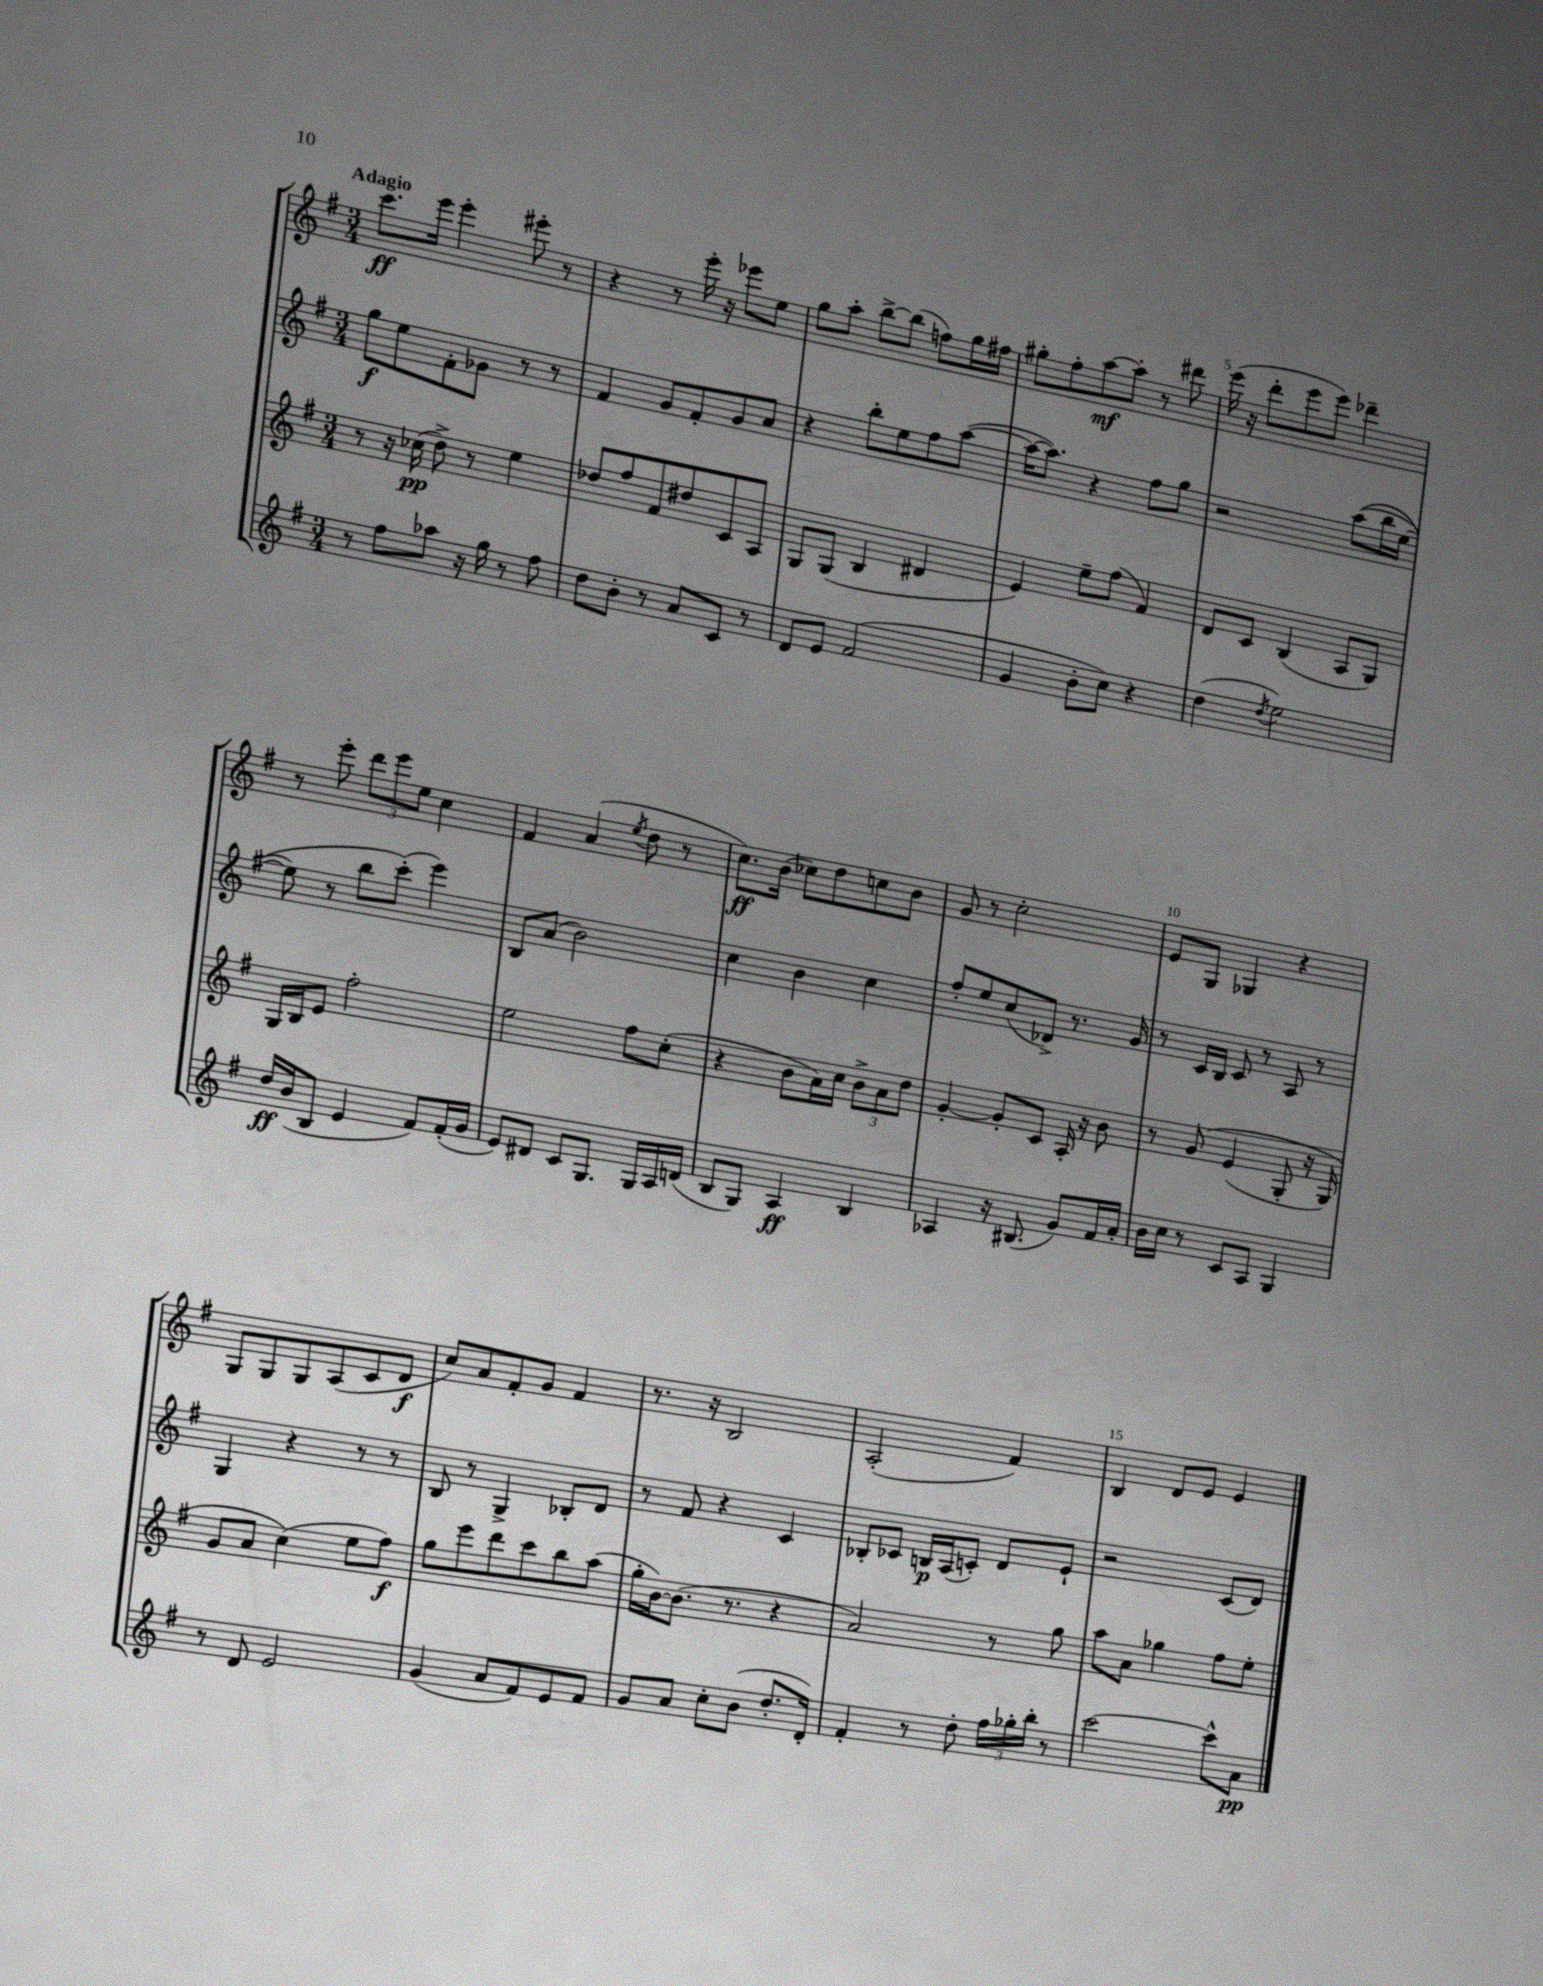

**kern	**kern	**kern	**kern
*staff4	*staff3	*staff2	*staff1
*clefG2	*clefG2	*clefG2	*clefG2
*k[f#]	*k[f#]	*k[f#]	*k[f#]
*M3/4	*M3/4	*M3/4	*M3/4
8r	8r	8gg	8.ccc
8ff#	16r	8ee	.
.	(16cc-	.	16eee
8aa-	8dd^)	8f#'	4eee'
16r	8r	8g-	.
16gg	.	.	.
8r	4ee	8r	8eee#'
8ff#	.	8r	8r
=	=	=	=
8dd	8dd-	4f#	4r
8b'	8ff#	.	.
8r	8f#	8g	8r
8a	8dd#	8f#'	16eee'
.	.	.	16r
8c	8c	8g	8eee-
8r	8A	8a	8ee
=	=	=	=
8d	8G	4r	8gg
8e	(8G	.	8aa'
(2f#	4B	8bb'	[8bb^
.	.	8ee	(8bb]
.	4d#	8ff#	8ff)
.	.	([8aa	16gg
.	.	.	16ff#
=	=	=	=
4g	4e)	16aa_	8gg#'
.	.	8.aa])	.
.	.	.	8ff#'
8b'	8ee~	4r	[8aa
8cc)	(8ff#	.	8aa']
4r	4f#)	8ff#	8r
.	.	8gg	8ddd#
=	=	=	=
(4dd	8d	2r	(16eee
.	.	.	16r
.	8c	.	8ddd'
8qdd	.	.	.
2ee)	(4B	.	8eee
.	.	.	8eee)
.	8A	&((8aa	4ddd-~
.	8G)	16bb	.
.	.	[16ee	.
=	=	=	=
16dd	16G	8ee])	8r
(16b	16B	.	.
8B	8e	8r	8eee'
4e	2ff#'	8bb	12ddd
.	.	.	12eee
.	.	(8ccc'&)	.
.	.	.	12ee
8f#)	.	4eee)	4cc
(16f#'	.	.	.
16g	.	.	.
=	=	=	=
8e)	2ee	8B	4f#
8d#	.	(8a	.
8c	.	2b)	(4a
8.G	.	.	.
.	.	.	8qee
.	8ff#	.	8dd
16G	.	.	.
16A	(8cc'	.	8r
(16d	.	.	.
=	=	=	=
8B	4r	4cc	8.cc)
8G)	.	.	.
.	.	.	(16b
4A	8b	4b	8cc-)
.	16a)	.	8dd
.	16cc	.	.
4B	12b^	4cc	8cc
.	12a	.	.
.	.	.	8b
.	12dd	.	.
=	=	=	=
4A-	[4g'	8ff#'	8g
.	.	8ee	8r
16r	8g']	(8cc	2cc'
(8.B#	.	.	.
.	8c	8d-^)	.
8g)	16A'	8.r	.
.	16r	.	.
16f#	8b	.	.
16a'	.	16g	.
=	=	=	=
16b	8r	8r	8e
16cc	.	.	.
8r	&(8g	16c	8G
.	.	16B	.
8c	(4e	8c	4G-
8A	.	8r	.
4G	8G'	8A	4r
.	16r	8r	.
.	16G)	.	.
=	=	=	=
8r	8g	4G	8G
8d	8a	.	8G
2e	(4cc&)	4r	8G
.	.	.	(8A
.	8ee	8r	8c
.	8ff#)	8r	8d
=	=	=	=
(4g	8gg	8B	8cc)
.	8eee	8r	8a
8a	8ddd	4G^	8f#'
8f#)	8ccc	.	8g
8e	8bb	8B-'	4f#
8f#	(8aa	8d	.
=	=	=	=
8g	16gg'	8r	8.r
.	[16b)	.	.
8a	(8.b]	8f#	.
.	.	.	16r
8cc'	.	4r	2B
.	8.r	.	.
(8b	.	.	.
8.dd'	4r	4c	.
16d')	.	.	.
=	=	=	=
4f#'	2a)	8B-'	(2A'
.	.	8c-	.
8r	.	16B	.
.	.	(16A	.
8dd'	.	8c')	.
24ff#	8r	8d	4f#)
24gg-'	.	.	.
24bb'	.	.	.
8r	8gg	8e`	.
=	=	=	=
[2ccc	8aa	2r	4B
.	8a	.	.
.	4gg-	.	8d
.	.	.	8e
8ccc^^]	8ff#	(8c	4e
8a	8ee'	8d)	.
==	==	==	==
*-	*-	*-	*-
